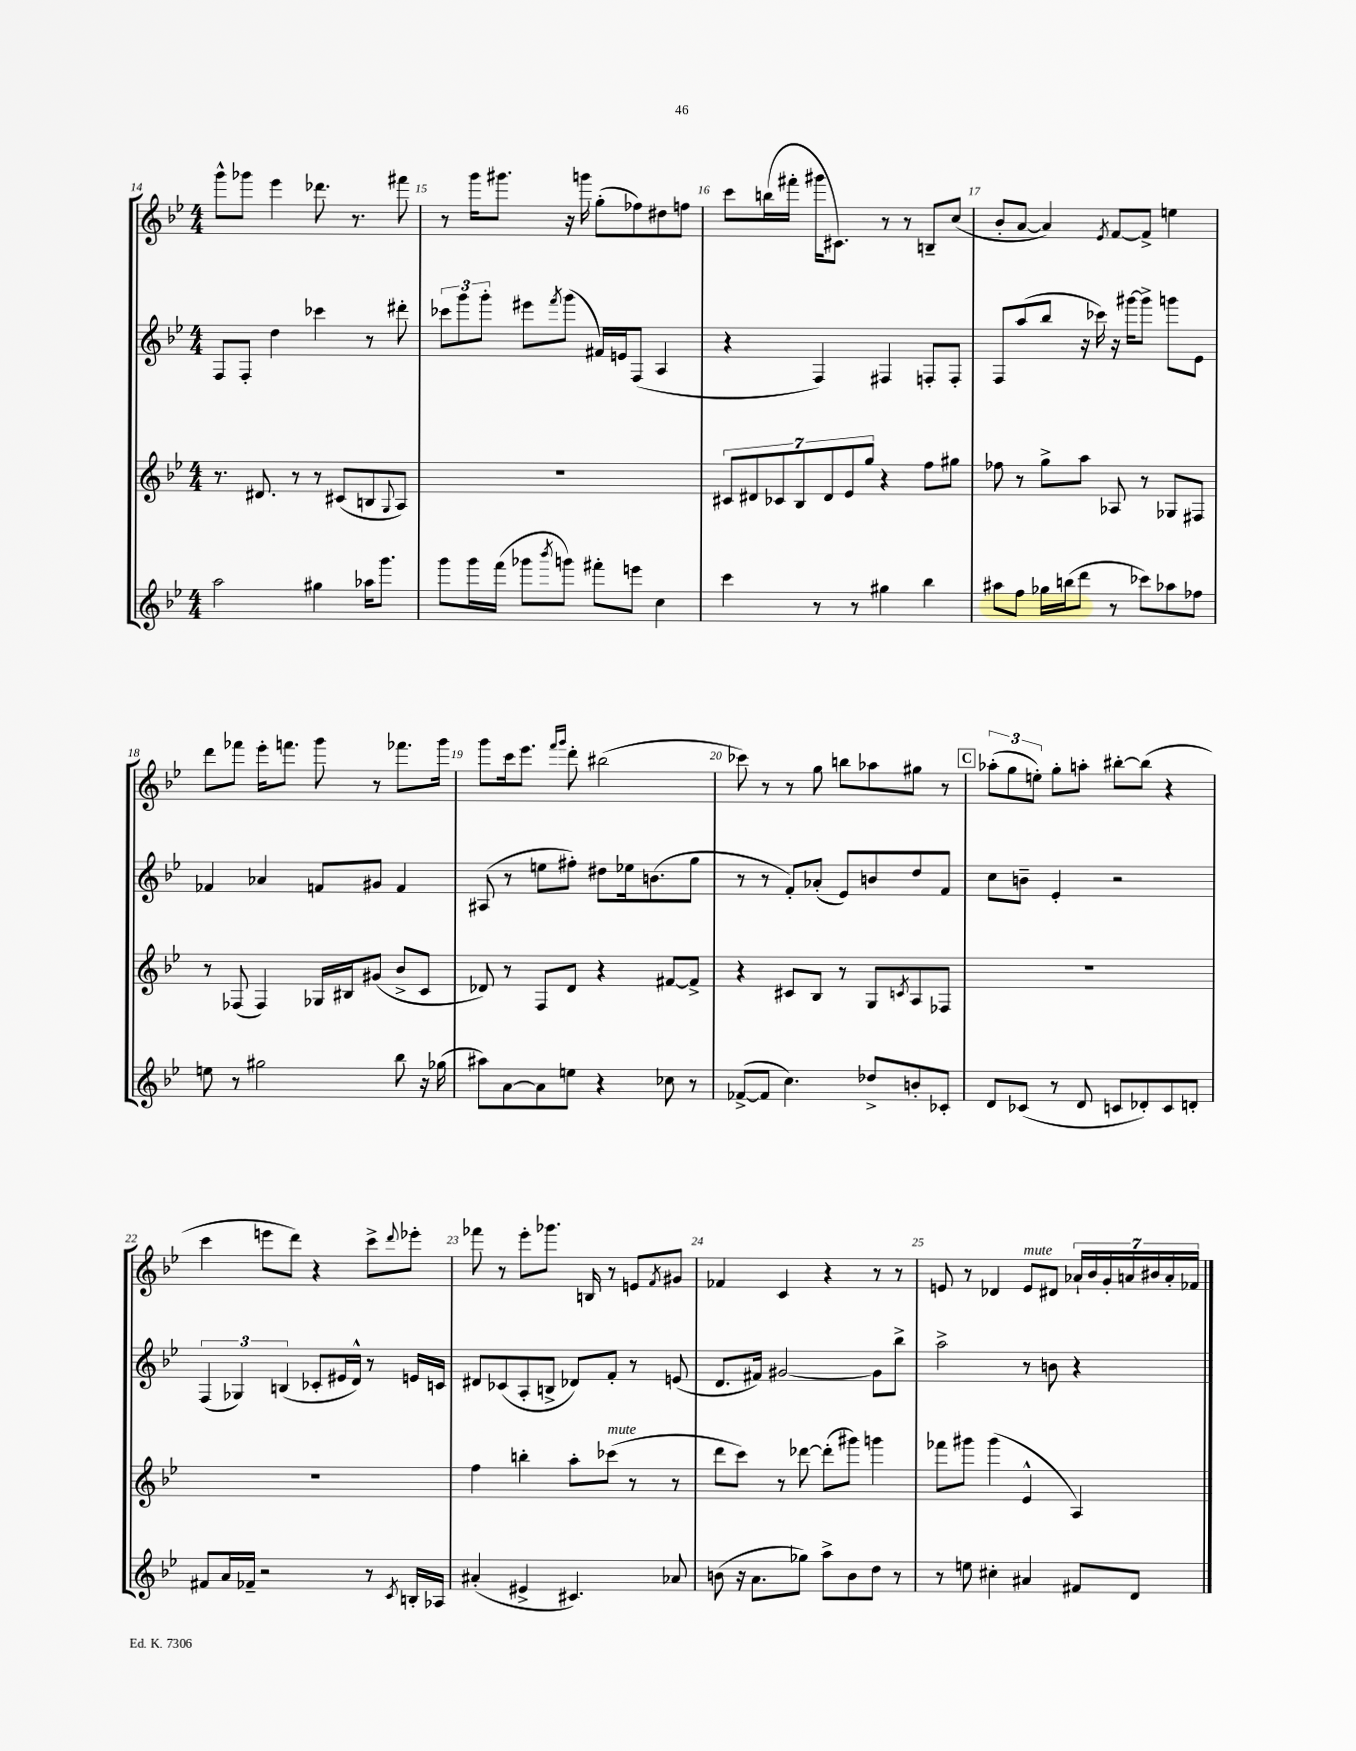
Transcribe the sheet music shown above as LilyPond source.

<<
\new StaffGroup <<
\new Staff = "s0" {
    \clef treble \key bes \major \numericTimeSignature \time 4/4
    g'''8-^ ges'''8 ees'''4 des'''8. r8. fis'''8 |
    r8 g'''16 gis'''8. r16 g'''16 g''8-.( fes''8) dis''8 f''8 |
    c'''8 b''16( fis'''16-. gis'''16 cis'8.) r8 r8 b8-- c''8( |
    bes'8-. a'8~ a'4) \acciaccatura { ees'8 } f'8~ f'8-> e''4 |
    d'''8 fes'''8 ees'''16-. f'''8. g'''8 r8 fes'''8. g'''16 |
    g'''8 c'''16 ees'''8. \grace { f'''16 g'''16 } d'''8-. bis''2( |
    ces'''8) r8 r8 g''8 b''8 aes''8 gis''8 r8 |
    \mark \markup { \box "C" } \tuplet 3/2 { aes''8-.( g''8 e''8-.) } g''8-. a''8-. bis''8~-. bis''8( r4 |
    c'''4 e'''8 d'''8) r4 c'''8-> \appoggiatura { d'''8 } ees'''8-. |
    fes'''8 r8 ees'''8-. ges'''8. b16 r8 e'8 \acciaccatura { f'8 } gis'8 |
    fes'4 c'4 r4 r8 r8 |
    e'8 r8 des'4 e'8^\markup { \italic "mute" } dis'8 \tuplet 7/4 { aes'16-! bes'16 g'16-. a'16 bis'16 a'16-. fes'16 } \bar "|." |
}
\new Staff = "s1" {
    \clef treble \key bes \major \numericTimeSignature \time 4/4
    f8 f8-. d''4 ces'''4 r8 dis'''8-. |
    \tuplet 3/2 { ces'''8 g'''8 g'''8-. } eis'''8 \acciaccatura { f'''8 } g'''8( fis'16) e'16 f8( a4 |
    r4 f4) fis4 f8-. f8-. |
    f8 a''8( bes''8 r16 ces'''16) r16 gis'''16~ gis'''8-> g'''8 ees'8 |
    fes'4 aes'4 f'8 gis'8 f'4 |
    ais8( r8 e''8 fis''8-.) dis''8 ees''16 b'8.( g''8 |
    r8 r8 f'8-.) aes'8-.( ees'8) b'8 d''8 f'8 |
    \mark \markup { \box "C" } c''8 b'8-- ees'4-. r2 |
    \tuplet 3/2 { f4( ges4) b4( } ces'8-. eis'16 d'16-^) r8 e'16 c'16 |
    dis'8 ces'8( a8-. b8-> des'8) f'8-. r8 e'8( |
    d'8. fis'16) gis'2~ gis'8 bes''8-> |
    a''2-> r8 b'8 r4 \bar "|." |
}
\new Staff = "s2" {
    \clef treble \key bes \major \numericTimeSignature \time 4/4
    r8. dis'8. r8 r8 cis'8( b8 \appoggiatura { g8 } a8) |
    R1 |
    \tuplet 7/4 { cis'8 dis'8 ces'8 bes8 dis'8 ees'8 g''8 } r4 f''8 gis''8 |
    fes''8 r8 g''8-> a''8 aes8 r8 ges8 fis8 |
    r8 fes8( fes4) ges16 bis16 gis'8( bes'8-> c'8 |
    des'8) r8 f8 des'8 r4 fis'8~ fis'8-> |
    r4 cis'8 bes8 r8 g8 \acciaccatura { c'8 } a8 fes8 |
    \mark \markup { \box "C" } R1 |
    R1 |
    f''4 b''4-. a''8-. ces'''8^\markup { \italic "mute" }( r8 r8 |
    d'''8 c'''8) r8 des'''8~ des'''8-.( gis'''8) g'''4 |
    fes'''8 gis'''8 gis'''4( ees'4-^ a4) \bar "|." |
}
\new Staff = "s3" {
    \clef treble \key bes \major \numericTimeSignature \time 4/4
    a''2 gis''4 aes''16 g'''8. |
    g'''8 g'''16 f'''16( ges'''8 \acciaccatura { bes'''8 } g'''8) fis'''8-. e'''8 c''4 |
    c'''4 r8 r8 gis''4 bes''4 |
    ais''8 f''8 ges''16 b''16( d'''8 r8 ces'''8) aes''8 fes''8 |
    e''8 r8 gis''2 bes''8 r16 ges''16( |
    ais''8) a'8~ a'8 e''8 r4 ces''8 r8 |
    fes'8~->( fes'8 c''4.) des''8-> b'8-. ces'8-. |
    \mark \markup { \box "C" } d'8 ces'8( r8 d'8 c'8 des'8-.) c'8 d'8-. |
    fis'8 a'16 fes'16-- r2 r8 \acciaccatura { c'8 } b16-. aes16 |
    ais'4-.( eis'4-> cis'4.) aes'8 |
    b'8( r16 a'8. ges''8) a''8-> b'8 d''8 r8 |
    r8 e''8 cis''4-. ais'4 fis'8 d'8 \bar "|." |
}
>>
>>
\layout { \context { \Score currentBarNumber = #14 \override BarNumber.break-visibility = ##(#f #t #t) barNumberVisibility = #all-bar-numbers-visible } }
